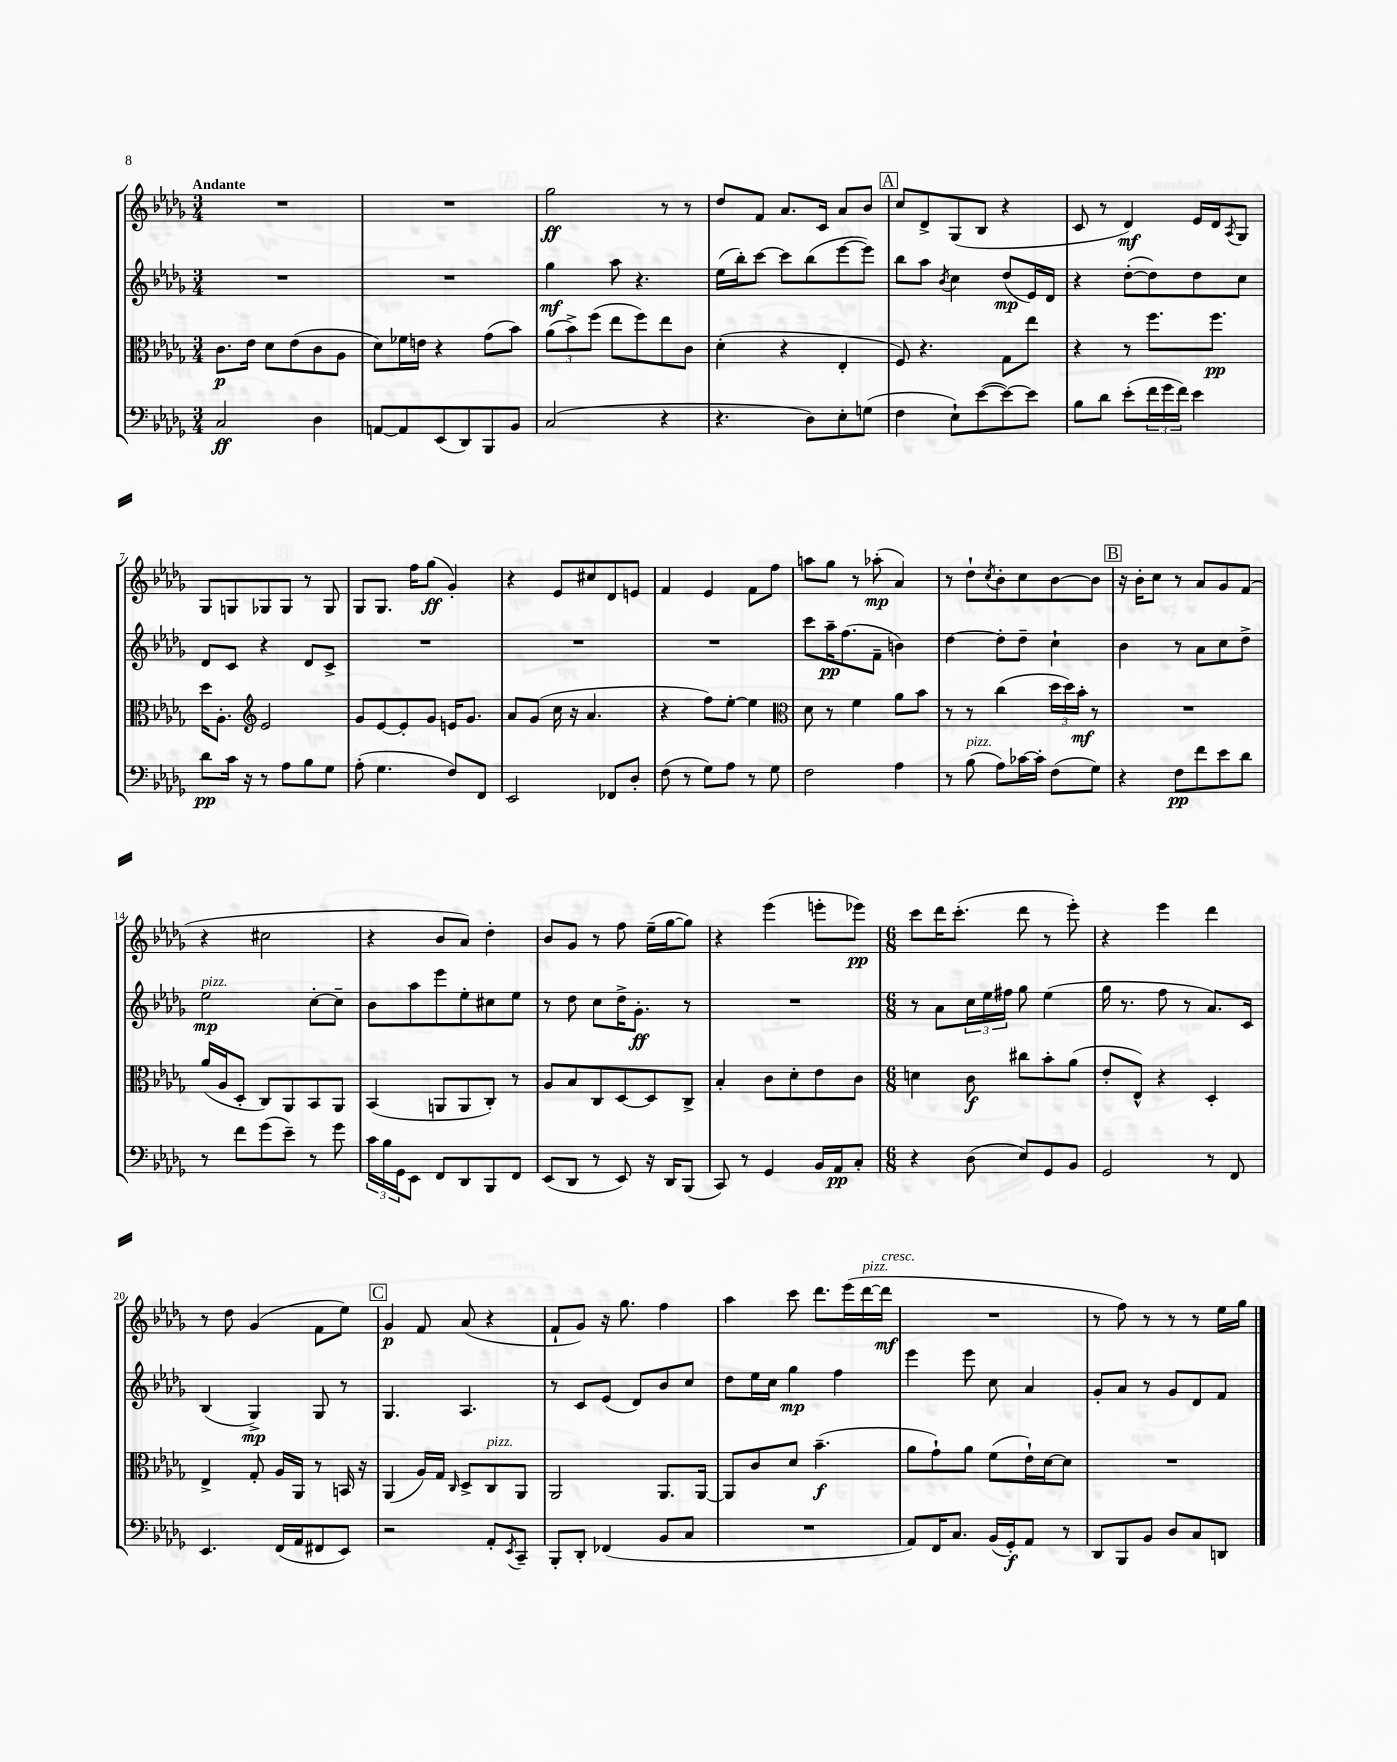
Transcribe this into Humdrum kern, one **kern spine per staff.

**kern	**dynam	**kern	**dynam	**kern	**dynam	**kern	**dynam
*part4	*part4	*part3	*part3	*part2	*part2	*part1	*part1
*staff4	*staff4	*staff3	*staff3	*staff2	*staff2	*staff1	*staff1
*clefF4	*	*clefC3	*	*clefG2	*	*clefG2	*
*k[b-e-a-d-g-]	*	*k[b-e-a-d-g-]	*	*k[b-e-a-d-g-]	*	*k[b-e-a-d-g-]	*
*M3/4	*	*M3/4	*	*M3/4	*	*M3/4	*
=1	=1	=1	=1	=1	=1	=1	=1
!	!	!	!	!	!	!LO:TX:a:B:t=Andante	!
2C/	ff	8.c\L	p	2.r	.	2.r	.
.	.	16e-\Jk	.	.	.	.	.
.	.	8d-\L	.	.	.	.	.
.	.	(8e-\	.	.	.	.	.
4D-\	.	8c\	.	.	.	.	.
.	.	8A-\J	.	.	.	.	.
=2	=2	=2	=2	=2	=2	=2	=2
[8AAn/L	.	8d-\L)	.	2.r	.	2.r	.
8AA/]	.	16f-X\L	.	.	.	.	.
.	.	16en\JJ	.	.	.	.	.
(8EE-/	.	4r	.	.	.	.	.
8DD-/)	.	.	.	.	.	.	.
8BBB-/	.	(8g-\L	.	.	.	.	.
8BB-/J	.	8b-\J)	.	.	.	.	.
=3	=3	=3	=3	=3	=3	=3	=3
(2C/	.	(12a-\L	.	4gg-\	mf	2gg-\	ff
.	.	12b-^\)	.	.	.	.	.
.	.	(12ff\J	.	.	.	.	.
.	.	8ee-\L	.	8aa-\	.	.	.
.	.	8ff\)	.	4.r	.	.	.
4r	.	8ee-\	.	.	.	8r	.
.	.	8c\J	.	.	.	8r	.
=4	=4	=4	=4	=4	=4	=4	=4
4.r	.	(4d-'\	.	(16ee-\LL	.	8dd-/L	.
.	.	.	.	16bb-'\J)	.	.	.
.	.	.	.	[8ccc\J	.	8f/J	.
.	.	4r	.	8ccc\L]	.	8.a-/L	.
8D-\L)	.	.	.	(8bb-\	.	.	.
.	.	.	.	.	.	16c/Jk	.
8E-'\	.	4E-'/	.	[8eee-\	.	8a-/L	.
(8Gn\J	.	.	.	8eee-\J])	.	8b-/J	.
!!LO:REH:place=s1:t=A
=5	=5	=5	=5	=5	=5	=5	=5
4F\	.	8F/)	.	8bb-\L	.	8cc/L	.
.	.	4.r	.	8aa-\J	.	8d-^/	.
.	.	.	.	8qb-/	.	.	.
8E-`\L)	.	.	.	4cc\	.	(8G-/	.
([8e-\	.	.	.	.	.	8B-/J	.
8e-\_)	.	8G-\L	.	(8dd-/L	mp	4r	.
8e-\J]	.	8ee-\J	.	16e-/L)	.	.	.
.	.	.	.	16d-/JJ	.	.	.
=6	=6	=6	=6	=6	=6	=6	=6
8B-\L	.	4r	.	4r	.	8c/	.
8d-\J	.	.	.	.	.	8r	.
(8e-'\L	.	8r	.	([8dd-'\L	.	4d-/)	mf
24f\L	.	8.ff\L	.	8dd-\])	.	.	.
24g-\	.	.	.	.	.	.	.
24f\JJ)	.	.	.	.	.	.	.
4e-\	.	.	.	8dd-\	.	16e-/LL	.
.	.	8.ff\J	pp	.	.	16d-/J	.
.	.	.	.	.	.	8qA-/	.
.	.	.	.	8cc\J	.	8G-/J	.
!!LO:LB:g=z
=7	=7	=7	=7	=7	=7	=7	=7
8d-\L	pp	16dd-\KL	.	8d-/L	.	8G-/L	.
.	.	8.A-'\J	.	.	.	.	.
16c\Jk	.	.	.	8c/J	.	8Gn/	.
16r	.	.	.	.	.	.	.
*	*	*clefG2	*	*	*	*	*
8r	.	2e-/	.	4r	.	8G-X/	.
8A-\L	.	.	.	.	.	8G-/J	.
8B-\	.	.	.	8d-/L	.	8r	.
8G-\J	.	.	.	8c^/J	.	8G-/	.
=8	=8	=8	=8	=8	=8	=8	=8
(8A-'\	.	8g-/L	.	2.r	.	8G-/L	.
4.G-\	.	[8e-/	.	.	.	8.G-/J	.
.	.	8e-'/]	.	.	.	.	.
.	.	.	.	.	.	16ff\KL	.
.	.	8g-/J	.	.	.	(8gg-\J	ff
8F/L)	.	16en/KL	.	.	.	4g-'/)	.
.	.	8.g-/J	.	.	.	.	.
8FF/J	.	.	.	.	.	.	.
=9	=9	=9	=9	=9	=9	=9	=9
2EE-/	.	8a-/L	.	2.r	.	4r	.
.	.	(8g-/J	.	.	.	.	.
.	.	16cc\	.	.	.	8e-/L	.
.	.	16r	.	.	.	.	.
.	.	4.a-/	.	.	.	8cc#X/	.
8FF-X/L	.	.	.	.	.	8d-/	.
8D-'/J	.	.	.	.	.	8en/J	.
=10	=10	=10	=10	=10	=10	=10	=10
(8F\	.	4r	.	2.r	.	4f/	.
8r	.	.	.	.	.	.	.
8G-\L)	.	8ff\L)	.	.	.	4e-/	.
8A-\J	.	[8ee-'\J	.	.	.	.	.
8r	.	4ee-\]	.	.	.	8f\L	.
8G-\	.	.	.	.	.	8ff\J	.
=11	=11	=11	=11	=11	=11	=11	=11
*	*	*clefC3	*	*	*	*	*
2F\	.	8d-\	.	8ccc\L	.	8aan\L	.
.	.	8r	.	16aa-~\K	pp	8gg-\J	.
.	.	.	.	(8.ff\	.	.	.
.	.	4f\	.	.	.	8r	.
.	.	.	.	8f~\J	.	(8aa-X'\	mp
4A-\	.	8a-\L	.	4bn\)	.	4a-/)	.
.	.	8b-\J	.	.	.	.	.
=12	=12	=12	=12	=12	=12	=12	=12
8r	.	8r	.	[4dd-\	.	8r	.
!LO:TX:a:i:t=pizz.	!	!	!	!	!	!	!
(8B-\	.	8r	.	.	.	8dd-`\L	.
.	.	.	.	.	.	8qcc/	.
8A-\L)	.	(4cc\	.	8dd-'\L]	.	8b-'\	.
[16c-X\L	.	.	.	8dd-~\J	.	8cc\	.
16c-'\JJ]	.	.	.	.	.	.	.
(8F\L	.	24dd-\LL	.	4cc`\	.	[8b-\	.
.	.	24dd-\)	.	.	.	.	.
.	.	24b-'\JJ	mf	.	.	.	.
8G-\J)	.	8r	.	.	.	8b-\J]	.
!!LO:REH:place=s1:t=B
=13	=13	=13	=13	=13	=13	=13	=13
4r	.	2.r	.	4b-\	.	16r	.
.	.	.	.	.	.	16b-'\KL	.
.	.	.	.	.	.	8cc\J	.
8F\L	pp	.	.	8r	.	8r	.
8f\	.	.	.	8a-\L	.	8a-/L	.
8e-\	.	.	.	8cc\	.	8g-/	.
8d-\J	.	.	.	8dd-^\J	.	(8f/J	.
!!LO:LB:g=z
=14	=14	=14	=14	=14	=14	=14	=14
!	!	!	!	!LO:TX:a:i:t=pizz.	!	!	!
8r	.	(16a-/LL	.	2ee-\	mp	4r	.
.	.	16A-/J	.	.	.	.	.
8f\L	.	8D-'/J	.	.	.	.	.
(8g-\	.	8C/L)	.	.	.	2cc#X\	.
8e-~\J)	.	8AA-/	.	.	.	.	.
8r	.	8BB-/	.	[8cc'\L	.	.	.
8g-\	.	8AA-/J	.	8cc~\J]	.	.	.
=15	=15	=15	=15	=15	=15	=15	=15
24c\LL	.	(4BB-/	.	8b-\L	.	4r	.
24B-\	.	.	.	.	.	.	.
24GG-\J	.	.	.	.	.	.	.
8EE-\J	.	.	.	8aa-\	.	.	.
8FF/L	.	8AAn/L	.	8eee-\	.	8b-/L	.
8DD-/	.	8AA/	.	8ee-'\	.	8a-/J)	.
8BBB-/	.	8C'/J)	.	8cc#X\	.	4dd-'\	.
8FF/J	.	8r	.	8ee-\J	.	.	.
=16	=16	=16	=16	=16	=16	=16	=16
(8EE-/L	.	8A-/L	.	8r	.	8b-/L	.
8DD-/J	.	8B-/	.	8dd-\	.	8g-/J	.
8r	.	8C/	.	8cc\L	.	8r	.
8EE-/)	.	[8D-/	.	16dd-^\K	.	8ff\	.
.	.	.	.	8.g-'\J	ff	.	.
16r	.	8D-/]	.	.	.	(16ee-~\LL	.
16DD-/KL	.	.	.	.	.	[16gg-\J	.
(8BBB-/J	.	8C^/J	.	8r	.	8gg-\J])	.
=17	=17	=17	=17	=17	=17	=17	=17
8CC/)	.	4B-'/	.	2.r	.	4r	.
8r	.	.	.	.	.	.	.
4GG-/	.	8c\L	.	.	.	(4eee-\	.
.	.	8d-'\	.	.	.	.	.
16BB-/LL	.	8e-\	.	.	.	8eeen'\L	.
16AA-/J	pp	.	.	.	.	.	.
8C'/J	.	8c\J	.	.	.	8eee-X\J)	pp
=18	=18	=18	=18	=18	=18	=18	=18
*M6/8	*	*M6/8	*	*M6/8	*	*M6/8	*
4r	.	4dn\	.	8r	.	8ccc\L	.
.	.	.	.	8a-\L	.	16ddd-\K	.
.	.	.	.	.	.	(8.ccc'\J	.
(8D-\	.	8c\	f	24cc\L	.	.	.
.	.	.	.	24ee-\	.	.	.
.	.	.	.	24ff#X\JJ	.	.	.
8E-/L)	.	8cc#X\L	.	8gg-\	.	8ddd-\	.
8GG-/	.	8b-'\	.	(4ee-\	.	8r	.
8BB-/J	.	(8a-\J	.	.	.	8eee-'\)	.
=19	=19	=19	=19	=19	=19	=19	=19
2GG-/	.	8e-'/L	.	16gg-\	.	4r	.
.	.	.	.	8.r	.	.	.
.	.	8E-^^/J)	.	.	.	.	.
.	.	4r	.	8ff\	.	4eee-\	.
.	.	.	.	8r	.	.	.
8r	.	4D-'/	.	8.a-/L)	.	4ddd-\	.
8FF/	.	.	.	.	.	.	.
.	.	.	.	16c/Jk	.	.	.
!!LO:LB:g=z
=20	=20	=20	=20	=20	=20	=20	=20
4.EE-/	.	4E-^/	.	(4B-/	.	8r	.
.	.	.	.	.	.	8dd-\	.
.	.	8G-'/	.	4G-^/)	mp	(4g-/	.
(16FF/LL	.	16A-/LL	.	.	.	.	.
16AA-/J	.	16AA-/JJ	.	.	.	.	.
8FF#X/	.	8r	.	8G-/	.	8f\L	.
8EE-/J)	.	16BBn/	.	8r	.	8ee-\J)	.
.	.	16r	.	.	.	.	.
!!LO:REH:place=s1:t=C
=21	=21	=21	=21	=21	=21	=21	=21
2r	.	(4AA-/	.	4.G-/	.	4g-/	p
.	.	16A-/LL)	.	.	.	8f/	.
.	.	16G-/JJ	.	.	.	.	.
.	.	16qqC/	.	.	.	.	.
.	.	8D-^/L	.	4.A-/	.	(8a-/	.
!	!	!LO:TX:a:i:t=pizz.	!	!	!	!	!
8AA-'/L	.	8C/	.	.	.	4r	.
8qEE-/	.	.	.	.	.	.	.
8CC~/J	.	8AA-/J	.	.	.	.	.
=22	=22	=22	=22	=22	=22	=22	=22
8BBB-'/L	.	2AA-/	.	8r	.	8f`/L	.
8DD-'/J	.	.	.	8c/L	.	8g-/J)	.
(4FF-X/	.	.	.	(8e-/J	.	16r	.
.	.	.	.	.	.	8.gg-\	.
.	.	.	.	8d-/L)	.	.	.
8BB-/L	.	8.AA-/L	.	8b-/	.	4ff\	.
8C/J	.	.	.	8cc/J	.	.	.
.	.	[16AA-/Jk	.	.	.	.	.
=23	=23	=23	=23	=23	=23	=23	=23
2.r	.	8AA-/L]	.	8dd-\L	.	4aa-\	.
.	.	8c/	.	16ee-\L	.	.	.
.	.	.	.	16cc\JJ	.	.	.
.	.	8d-/J	.	4gg-\	mp	8ccc\	.
.	.	(4.b-~\	f	.	.	8.ddd-\L	.
.	.	.	.	4ff\	.	.	.
.	.	.	.	.	.	(16eee-\L	.
!	!	!	!	!	!	!LO:TX:a:i:t=pizz.	!
.	.	.	.	.	.	[16ddd-\	.
!	!	!	!	!	!	!LO:TX:a:i:t=cresc.	!
.	.	.	.	.	.	16ddd-\JJ]	mf
=24	=24	=24	=24	=24	=24	=24	=24
8AA-/L)	.	8a-\L	.	4eee-\	.	2.r	.
16FF/K	.	8g-`\)	.	.	.	.	.
8.C/J	.	.	.	.	.	.	.
.	.	8a-\J	.	8eee-\	.	.	.
(16BB-/LL	.	(8f\L	.	8cc\	.	.	.
16GG-'/J)	f	.	.	.	.	.	.
8AA-/J	.	16e-`\L)	.	4a-/	.	.	.
.	.	[16d-\J	.	.	.	.	.
8r	.	8d-\J]	.	.	.	.	.
=25	=25	=25	=25	=25	=25	=25	=25
8DD-/L	.	2.r	.	8g-'/L	.	8r	.
8BBB-/	.	.	.	8a-/J	.	8ff\)	.
8BB-/J	.	.	.	8r	.	8r	.
8D-/L	.	.	.	8g-/L	.	8r	.
8C/	.	.	.	8d-/	.	8r	.
8DDn/J	.	.	.	8f/J	.	16ee-\LL	.
.	.	.	.	.	.	16gg-\JJ	.
==	==	==	==	==	==	==	==
*-	*-	*-	*-	*-	*-	*-	*-
